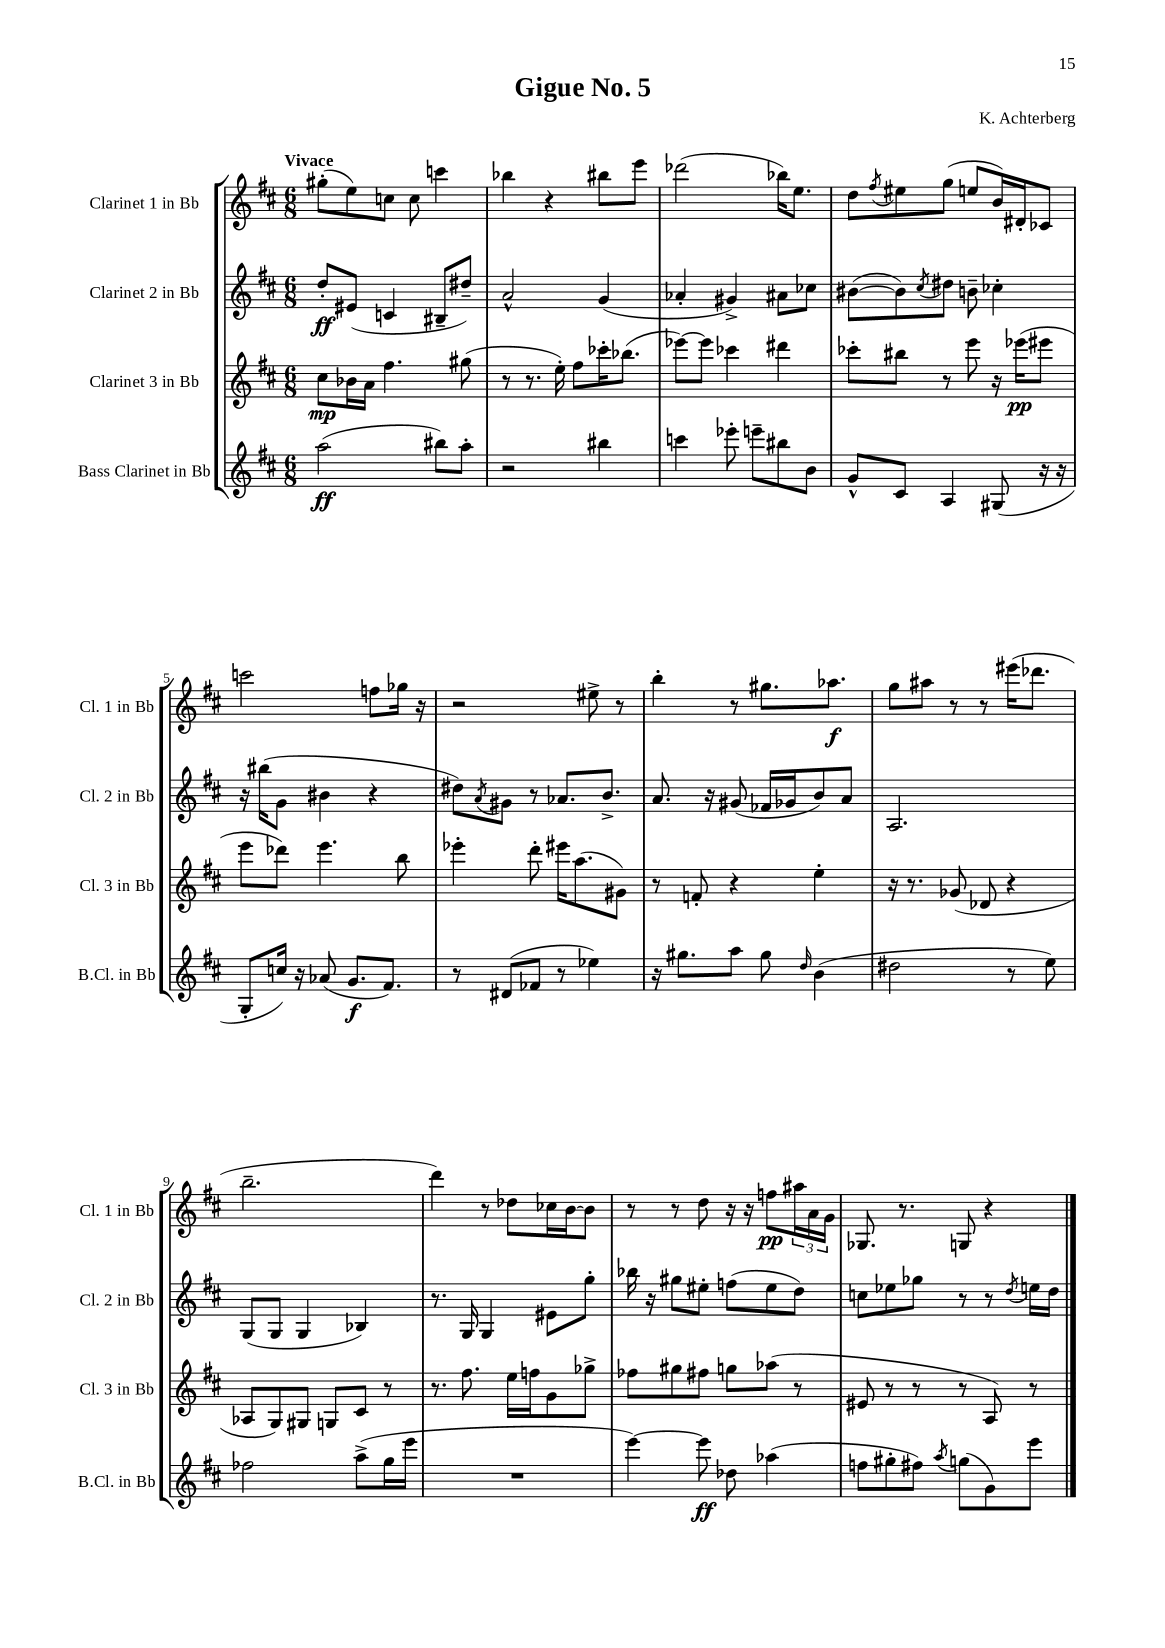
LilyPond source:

\header { title = "Gigue No. 5" composer = "K. Achterberg" }
<<
\new StaffGroup <<
\new Staff = "s0" \with { instrumentName = "Clarinet 1 in Bb" shortInstrumentName = "Cl. 1 in Bb" } {
    \clef treble \key d \major \numericTimeSignature \time 6/8 \tempo "Vivace"
    gis''8-.( e''8) c''8 c''8 c'''4 |
    bes''4 r4 bis''8 e'''8 |
    des'''2( bes''16) e''8. |
    d''8 \acciaccatura { fis''8 } eis''8 g''8( e''8 b'16) dis'16-. ces'8 |
    c'''2 f''8 ges''16 r16 |
    r2 eis''8-> r8 |
    b''4-. r8 gis''8. aes''8.\f |
    g''8 ais''8 r8 r8 eis'''16( des'''8. |
    b''2.-- |
    d'''4) r8 des''8 ces''16 b'16~ b'8 |
    r8 r8 d''8 r16 r16 f''8\pp \tuplet 3/2 { ais''16 a'16 g'16 } |
    ges8. r8. g8 r4 \bar "|." |
}
\new Staff = "s1" \with { instrumentName = "Clarinet 2 in Bb" shortInstrumentName = "Cl. 2 in Bb" } {
    \clef treble \key d \major \numericTimeSignature \time 6/8
    d''8-.\ff eis'8( c'4 bis8-- dis''8--) |
    a'2-^ g'4( |
    aes'4-. gis'4->) ais'8 ces''8 |
    bis'8~( bis'8) \acciaccatura { cis''8 } dis''8 b'8-- ces''4-. |
    r16 bis''16( g'8 bis'4 r4 |
    dis''8) \acciaccatura { a'8 } gis'8 r8 aes'8. b'8.-> |
    a'8. r16 gis'8( fes'16 ges'16 b'8) a'8 |
    a2. |
    g8( g8 g4 bes4) |
    r8. g16 g4 eis'8 g''8-. |
    bes''16 r16 gis''8 eis''8-. f''8( eis''8 d''8) |
    c''8 ees''8 ges''8 r8 r8 \acciaccatura { d''8 } e''16 d''16 \bar "|." |
}
\new Staff = "s2" \with { instrumentName = "Clarinet 3 in Bb" shortInstrumentName = "Cl. 3 in Bb" } {
    \clef treble \key d \major \numericTimeSignature \time 6/8
    cis''8\mp bes'16 a'16 fis''4. gis''8( |
    r8 r8. e''16-.) fis''8 ces'''16-. bes''8.( |
    ees'''8~) ees'''8 ces'''4 dis'''4 |
    ces'''8-. bis''8 r8 e'''8 r16 ees'''16\pp( eis'''8 |
    e'''8 des'''8) e'''4. b''8 |
    ees'''4-. d'''8-. eis'''16 a''8.( gis'8) |
    r8 f'8-. r4 e''4-. |
    r16 r8. ges'8( des'8 r4 |
    aes8 g8) gis8 g8 cis'8 r8 |
    r8. fis''8. e''16 f''16 g'8 ges''8-> |
    fes''8 gis''8 fis''8 g''8 aes''8( r8 |
    eis'8 r8 r8 r8 a8) r8 \bar "|." |
}
\new Staff = "s3" \with { instrumentName = "Bass Clarinet in Bb" shortInstrumentName = "B.Cl. in Bb" } {
    \clef treble \key d \major \numericTimeSignature \time 6/8
    a''2\ff( bis''8) a''8-. |
    r2 bis''4 |
    c'''4 ees'''8-. e'''8-- bis''8 b'8 |
    g'8-^ cis'8 a4 gis8( r16 r16 |
    g8-. c''16) r16 aes'8( g'8.\f fis'8.) |
    r8 dis'8( fes'8 r8 ees''4) |
    r16 gis''8. a''8 gis''8 \grace { d''16 } b'4( |
    dis''2 r8 e''8) |
    fes''2 a''8->( g''16 e'''16 |
    R2. |
    e'''4~) e'''8\ff des''8 aes''4( |
    f''8 gis''8-. fis''8) \acciaccatura { a''8 } g''8( g'8) e'''8 \bar "|." |
}
>>
>>
